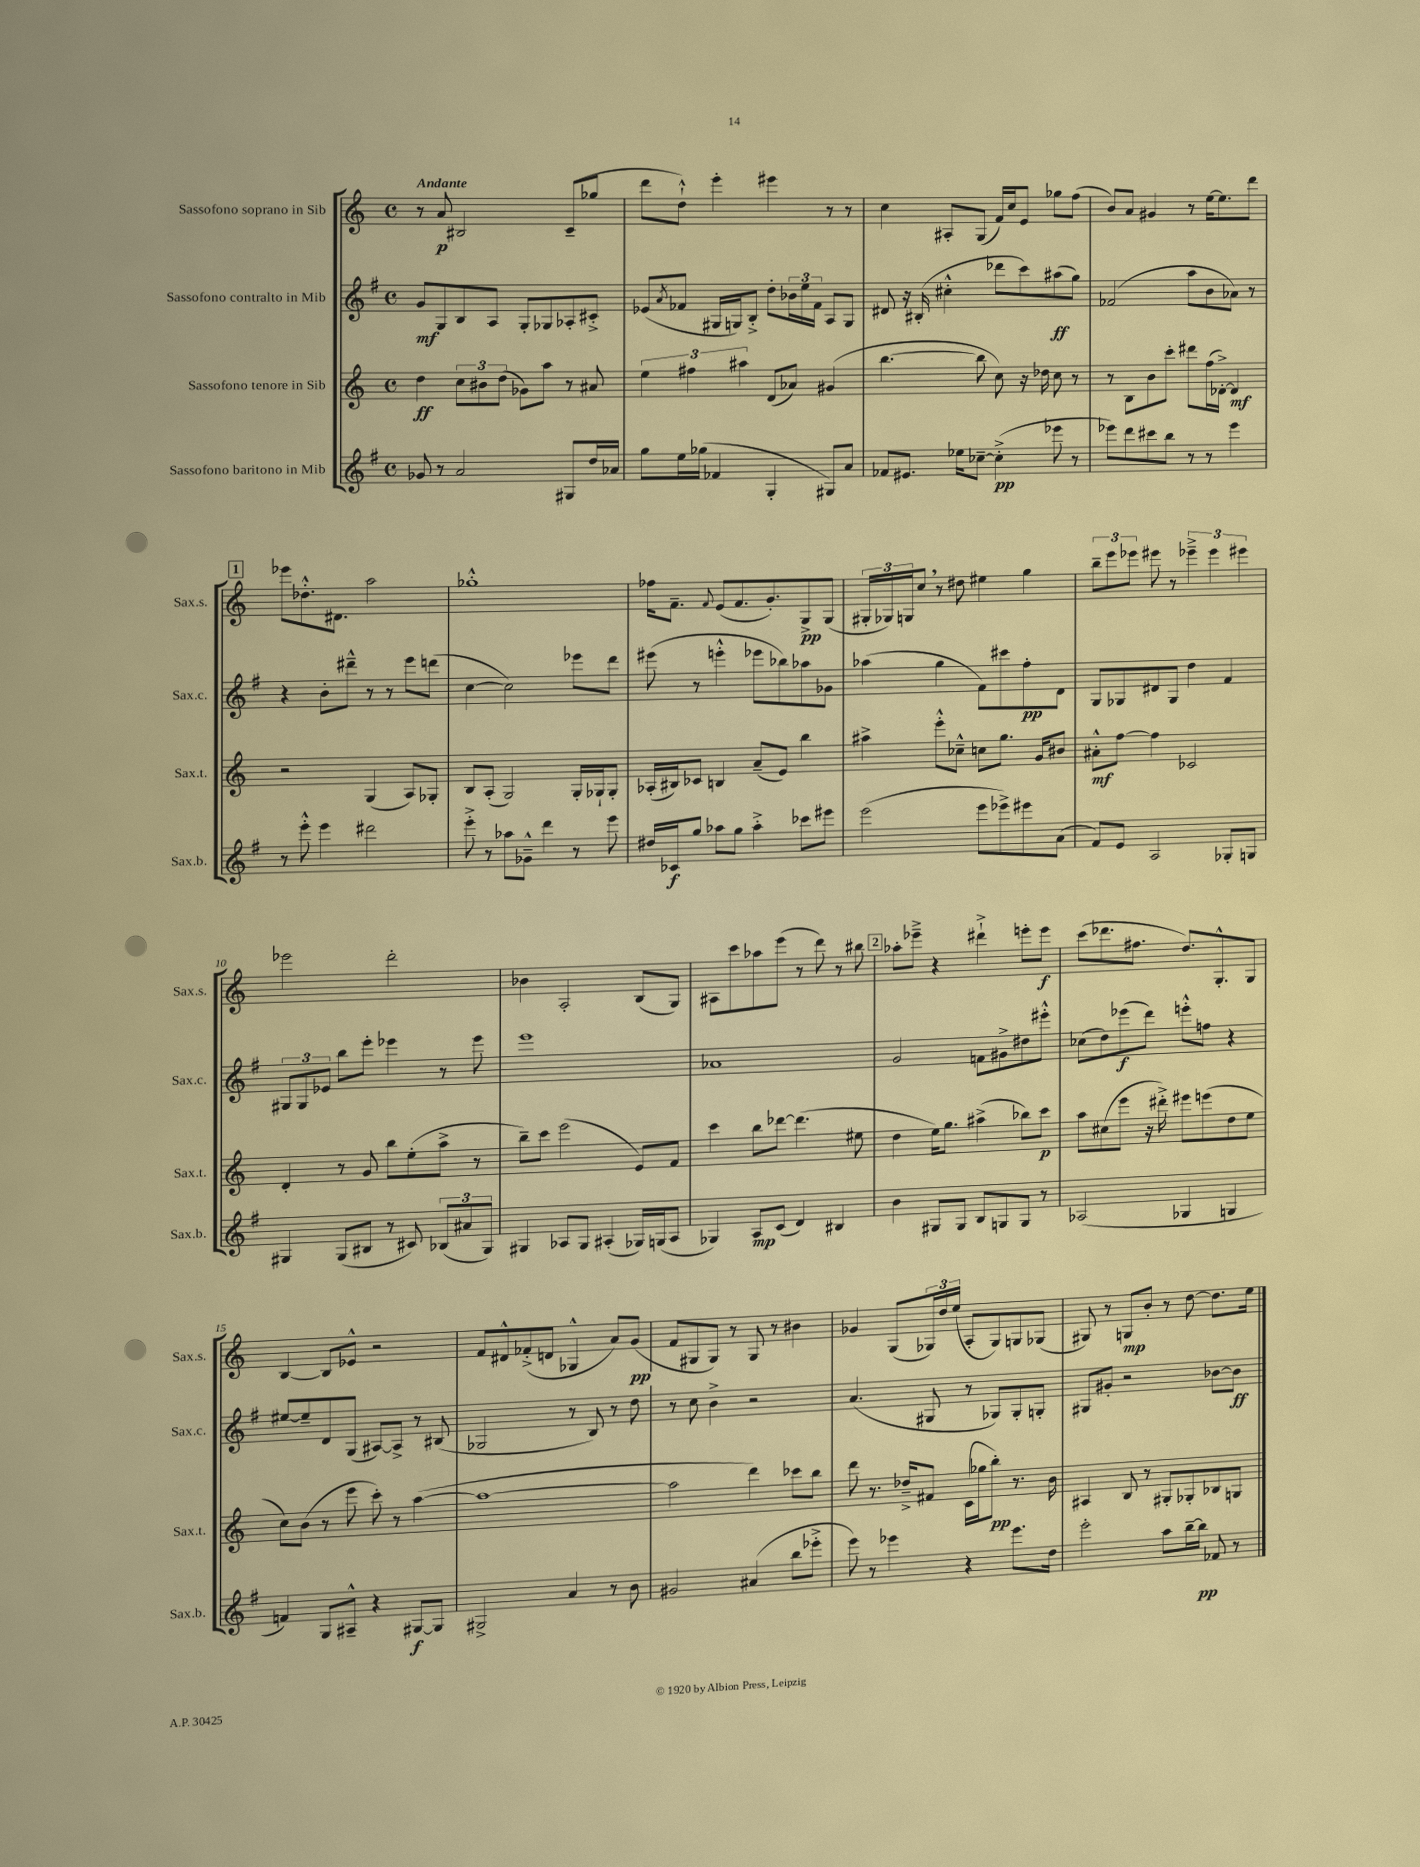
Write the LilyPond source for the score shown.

<<
\new StaffGroup <<
\new Staff = "s0" \with { instrumentName = "Sassofono soprano in Sib" shortInstrumentName = "Sax.s." } {
    \clef treble \key c \major \defaultTimeSignature \time 4/4 \tempo "Andante"
    r8 a'8\p bis2 c'8--( ges''8 |
    d'''8 d''8-!-^) e'''4-. eis'''4 r8 r8 |
    c''4 ais8-. g8( f'16) c''16 e'8 ges''8 f''8( |
    b'8) a'8 gis'4 r8 e''16~ e''8. d'''8 |
    \mark \markup { \box "1" } ees'''8 des''8.-.-^ dis'8. a''2 |
    ges''1-.-^ |
    fes''16 f'8.-- \appoggiatura { f'8 } e'8( f'8. g'8.-.) g8->\pp g8( |
    \tuplet 3/2 { gis16-. ges16) g16 } c''8 \breathe r8 dis''8 eis''4 g''4 |
    \tuplet 3/2 { b''8-- e'''8 ees'''8 } eis'''8 r8 \tuplet 3/2 { ees'''4---> ees'''4 eis'''4 } |
    ees'''2 d'''2-. |
    bes'4 a2-. b8( g8) |
    ais8 c'''8 aes''8 e'''8( r8 d'''8) r8 bis''8 |
    \mark \markup { \box "2" } aes''8-. ees'''8---> r4 dis'''4-!-> e'''8-. e'''8\f |
    c'''8( des'''8. fis''8. d''8.) g8.-.-^ g8 |
    b4~ b8 ees'8-^ r2 |
    f'8 dis'8-^ fes'8-.->( d'8 ges4-^ a'8) g'8\pp( |
    f'8 gis8 gis8) r8 gis8 r8 bis'4 |
    ges'4 g8( \tuplet 3/2 { ges16) d''16 e''16( } a8-. ges8) g8 ges8( |
    gis8) r8 g8\mp b'8-. r8 d''8~ d''8. e''16 \bar "|." |
}
\new Staff = "s1" \with { instrumentName = "Sassofono contralto in Mib" shortInstrumentName = "Sax.c." } {
    \clef treble \key g \major \defaultTimeSignature \time 4/4
    g'8\mf g8 b8 a8 g8-. ges8 aes8-. cis'8-.-> |
    ees'8( \acciaccatura { a'8 } fes'8 gis16 g16) b8-.-> d''8-. \tuplet 3/2 { bes'16 e''16 fes'16 } a8 g8 |
    dis'8 r16 bis16-.( cis''4-.-^ des'''8 c'''8) ais''8\ff( g''8) |
    fes'2( a''8 b'8 aes'8) r8 |
    \mark \markup { \box "1" } r4 b'8-. dis'''8---^ r8 r8 e'''8 d'''8( |
    c''4~ c''2) ees'''8 d'''8 |
    eis'''8( r8 e'''4-.-^ ees'''8 bes''8) aes''8 ges'8 |
    aes''4( g''4 fis'8) cis'''8 fis''8-.\pp d'8 |
    g8 ges8 dis'8 ges8 d''4 fis'4 |
    \tuplet 3/2 { gis8 gis8 ees'8 } b''8 e'''8-. ees'''4 r8 ees'''8 |
    e'''1 |
    aes'1 |
    \mark \markup { \box "2" } g'2 f'8 gis'8-> dis''8 eis'''8-.-^ |
    ces''8( d''8) ees'''8\f( d'''8) e'''8-.-^ f''8 r4 |
    eis''8~ eis''8-- d'8 g8( ais8~) ais8-> r8 bis8( |
    ges2 r8 b8) r8 d''8 |
    r8 c''8 b'4-> r2 |
    a'4.( gis8 r8 ges8) ges8-. g8-. |
    gis8 gis'8-. r2 bes'8~ bes'8\ff \bar "|." |
}
\new Staff = "s2" \with { instrumentName = "Sassofono tenore in Sib" shortInstrumentName = "Sax.t." } {
    \clef treble \key c \major \defaultTimeSignature \time 4/4
    d''4\ff \tuplet 3/2 { c''8 bis'8 d''8( } ges'8) a''8 r8 ais'8 |
    \tuplet 3/2 { e''4 fis''4 ais''4 } d'8( aes'8) gis'4( |
    b''4.~ b''8 c''8) r16 des''16 c''8 r8 |
    r8 b8 b'8 c'''8-. dis'''8 f''16( des'16~-.->) des'4\mf |
    \mark \markup { \box "1" } r2 g4( a8) ges8-. |
    b8 a8-.( g2) g16-. ges16-! ges8-. |
    aes16-.( bis16) ces'8 b4 a'8--( e'8) b''4 |
    ais''4-> e'''8-.-^ ces''8---^ c''8 g''8. g'16 bis'8 |
    ais'8-.-^\mf f''8~ f''4 ces'2 |
    d'4-. r8 g'8 b''8 e''8-.( a''8-> r8 |
    b''8--) c'''8 e'''2( e'8) f'8 |
    c'''4 b''8 des'''8~ des'''4.( eis''8 |
    \mark \markup { \box "2" } d''4 e''16) g''8. ais''4->( bes''8) c'''8\p |
    a''8 cis''8( e'''8 r16 dis'''16-.->) eis'''8 e'''8( d''8 e''8 |
    c''8) b'8( r8 e'''8 c'''8-.) r8 a''4~( |
    a''1~ |
    a''2 d'''4) ces'''8 b''8 |
    d'''8 r8. des''16---> fis'8 c'16( ges''16 b''8-.\pp) r8. b'16 |
    ais4 b8 r8 gis8-. ges8-. bes8 g8 \bar "|." |
}
\new Staff = "s3" \with { instrumentName = "Sassofono baritono in Mib" shortInstrumentName = "Sax.b." } {
    \clef treble \key g \major \defaultTimeSignature \time 4/4
    ges'8 r8 a'2 gis8 d''16 aes'16 |
    g''8 e''16 ges''16( fes'4 g4-. gis8) a'8 |
    fes'8 eis'8. ees''16 ces''8~-- ces''4-.->\pp( ees'''8 r8 |
    ees'''8) d'''8 cis'''8 b''8 r8 r8 ees'''4 |
    \mark \markup { \box "1" } r8 e'''8-.-^ e'''4 dis'''2 |
    e'''8-.-> r8 aes''8 ges'8---^ d'''4 r8 e'''8 |
    dis''16 ces'16\f g''8 aes''8 g''8 aes''4-.-> ces'''8 eis'''8 |
    e'''2( e'''8 ees'''8->) eis'''8 a'8( |
    fis'8) e'8 a2 ges8-. g8 |
    gis4 gis8( bis8 r8 cis'8) \tuplet 3/2 { bes8( ais'8 gis8) } |
    gis4 aes8 gis8 ais4-.( ges16) g16( ais8 |
    ges4) a8\mp c'8( d'4) bis4 |
    \mark \markup { \box "2" } b'4 gis8 gis8 b8 g8 g8 r8 |
    aes2( ges4 g4 |
    f'4) g8 ais8---^ r4 gis8~\f gis8 |
    gis2-> a'4 r8 b'8 |
    gis'2 ais'4( b''8 ees'''8-.-> |
    e'''8) r8 ees'''4 r4 ees'''8. d''16 |
    e'''2-. a''8 b''16~-- b''16\pp fes'8 r8 \bar "|." |
}
>>
>>
